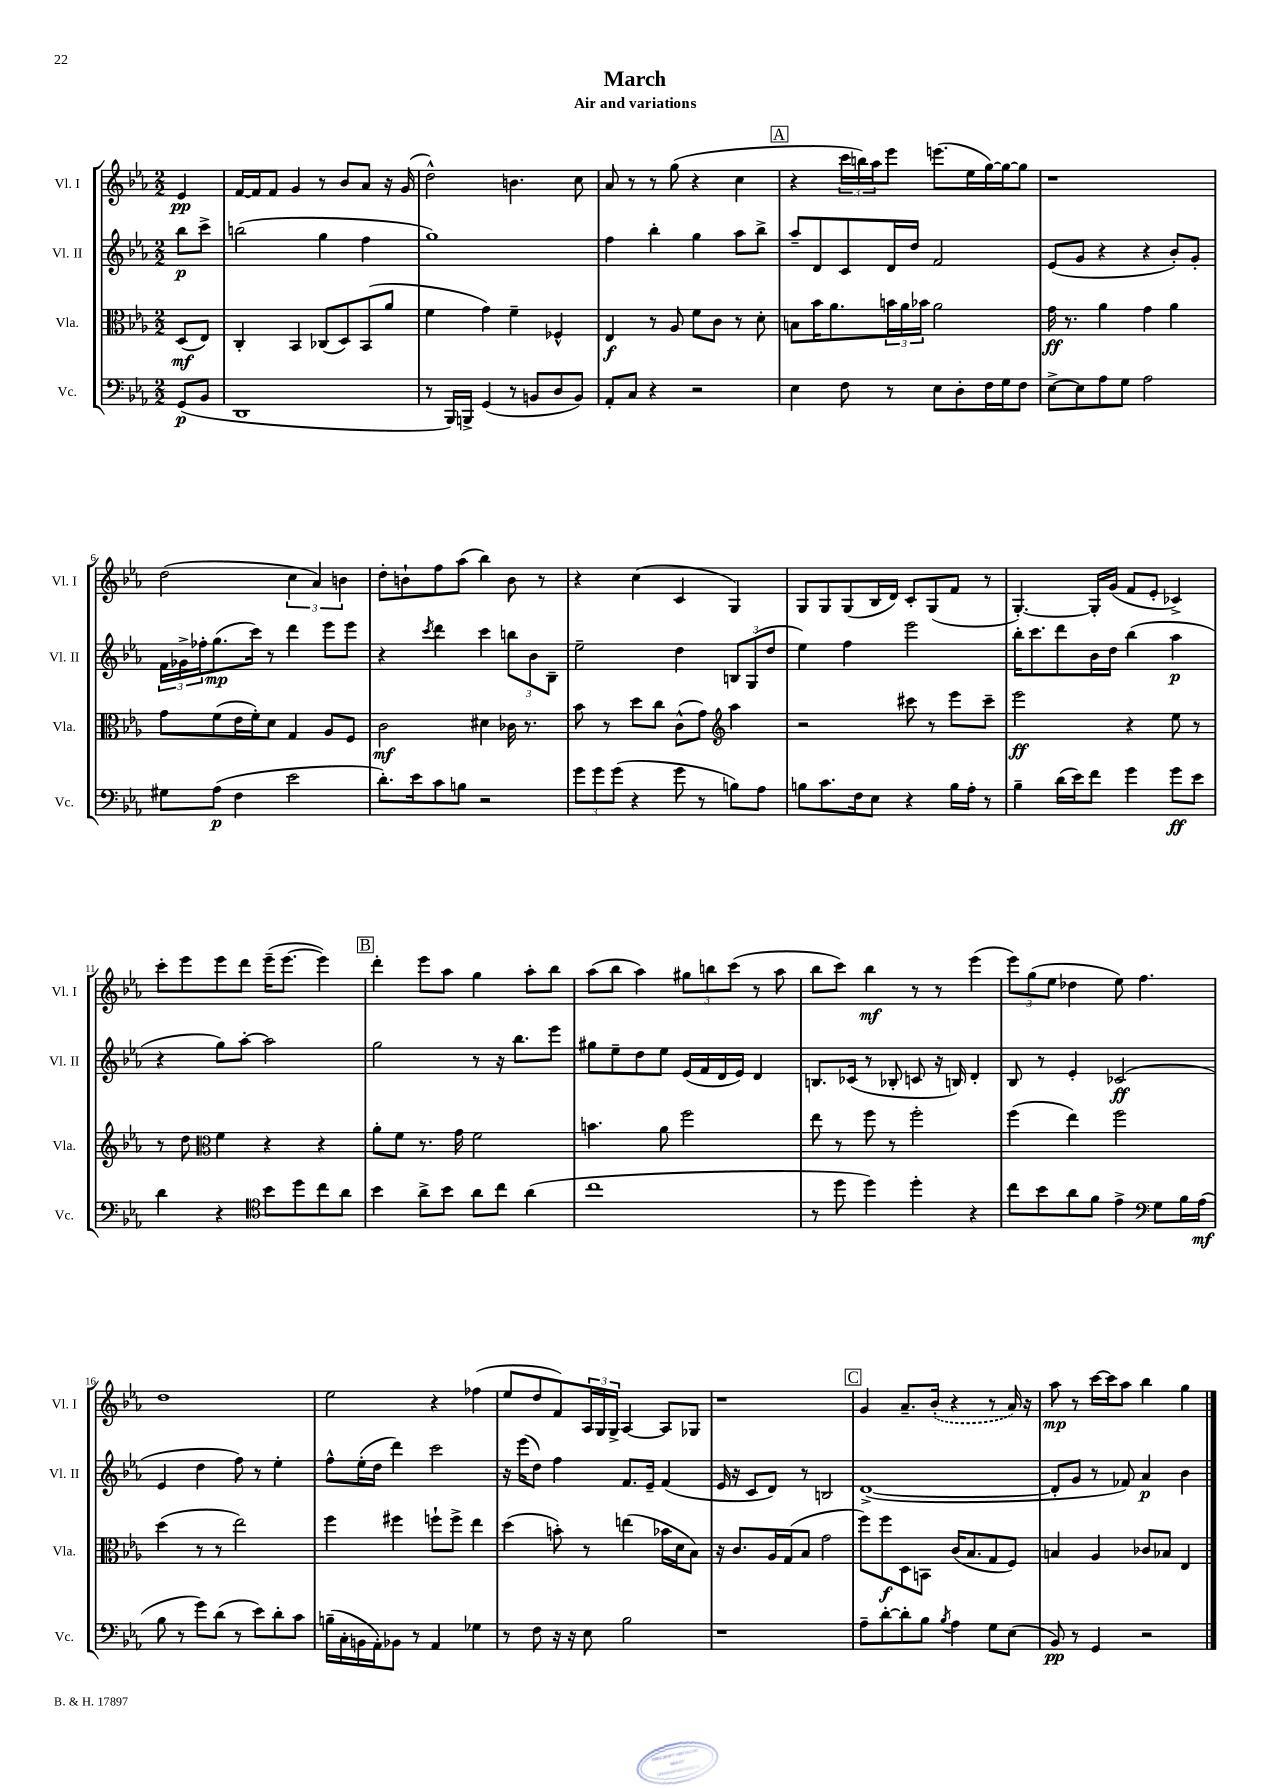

**kern	**kern	**kern	**kern
*staff4	*staff3	*staff2	*staff1
*clefF4	*clefC3	*clefG2	*clefG2
*k[b-e-a-]	*k[b-e-a-]	*k[b-e-a-]	*k[b-e-a-]
*M2/2	*M2/2	*M2/2	*M2/2
(8GG	(8D	8bb-	4e-
8BB-	8E-)	8ccc^	.
=	=	=	=
1DD	4C'	(2bb	[16f
.	.	.	16f]
.	.	.	8f
.	4BB-	.	4g
.	(8C-	4gg	8r
.	8D)	.	8b-
.	(8BB-	4ff	8a-
.	8a-	.	16r
.	.	.	(16g
=	=	=	=
8r	4f	1gg)	2dd^^)
16BBB-)	.	.	.
16BBB^	.	.	.
(4GG	4g)	.	.
8r	4f~	.	4.b
8BB	.	.	.
8D	4F-^^	.	.
8BB)	.	.	8cc
=	=	=	=
8AA-'	4E-	4ff	8a-
8C	.	.	8r
4r	8r	4bb-'	8r
.	8A-	.	(8gg
2r	8f	4gg	4r
.	8c	.	.
.	8r	8aa-	4cc
.	8d'	8bb-^	.
=	=	=	=
4E-	8B	8aa-~	4r
.	16b-	8d	.
.	8.a-	.	.
8F	.	8c	24ccc
.	.	.	24bb)
.	.	.	24aa-
8r	24b	16d	8eee-
.	24a-	.	.
.	.	16dd	.
.	24b-	.	.
8E-	2a-	2f	(8.eee
8D'	.	.	.
.	.	.	16ee-
16F	.	.	[16gg)
16G	.	.	16gg_
8F	.	.	8gg]
=	=	=	=
[8E-^	16g	(8e-	1r
.	8.r	.	.
8E-]	.	8g	.
8A-	4a-	4r	.
8G	.	.	.
2A-	4g	4r	.
.	4a-	8b-')	.
.	.	8g'	.
=	=	=	=
8G#	8g	24f	(2dd
.	.	24g-^	.
.	.	24ff-'	.
(8A-	(8f	(8.gg	.
4F	16e-	.	.
.	16f')	16ccc)	.
.	8d	8r	.
2e-	4G	4ddd	6cc
.	.	.	6a-)
.	8A-	8eee-	.
.	.	.	6b
.	8F	8eee-	.
=	=	=	=
8.d')	2c	4r	8dd'
.	.	.	8b`
16e-	.	.	.
.	.	8qccc	.
8c	.	4ddd	8ff
8B	.	.	(8aa-
2r	4d#	4ccc	4bb-)
.	16c-	12bb	8b
.	8.r	.	.
.	.	12b-	.
.	.	.	8r
.	.	12B-~	.
=	=	=	=
12g	8b-	2ee-~	4r
12g	.	.	.
.	8r	.	.
(12g	.	.	.
4r	8dd	.	(4cc
.	8cc	.	.
8g	(8c^^	4dd	4c
8r	8g)	.	.
*	*clefG2	*	*
8B)	4aa-	12B	4G)
.	.	(12G	.
8A-	.	.	.
.	.	12dd	.
=	=	=	=
8B	2r	4ee-)	8G
8.c	.	.	8G
.	.	4ff	(8G
16F	.	.	.
8E-	.	.	16B-
.	.	.	16d)
4r	8ccc#	2eee-	8c'
.	8r	.	(8G
16B	8eee-	.	8f
16A-'	.	.	.
8r	8ccc#~	.	8r
=	=	=	=
4B-~	2eee-	16bb-'	[4.G')
.	.	8.ccc	.
(16d	.	8ddd	.
16e-)	.	.	.
8f	.	16b-	16G']
.	.	16dd	(16g
4g	4r	(4bb-	8f
.	.	.	8e-'
8g	8ee-	4aa-	4c-^)
8e-	8r	.	.
=	=	=	=
4d	8r	4r	8ccc'
.	8dd	.	8eee-
*	*clefC3	*	*
4r	4f	8gg)	8eee-
.	.	[8aa-'	8ddd
*clefC4	*	*	*
8b-	4r	2aa-]	(16eee-~
.	.	.	[8.eee-
8dd	.	.	.
8cc	4r	.	4eee-])
8a-	.	.	.
=	=	=	=
4b-	8a-'	2gg	4ddd'
.	8f	.	.
8a-^	8.r	.	8eee-
8b-	.	.	8aa-
.	16g	.	.
8a-	2f	8r	4gg
8cc	.	16r	.
.	.	8.bb-	.
(4a-	.	.	8aa-'
.	.	8eee-	8bb-
=	=	=	=
1cc	4.b	8gg#	(8aa-
.	.	8ee-~	8bb-
.	.	8dd	4aa-)
.	8a-	8ee-	.
.	2ff	(16e-	12gg#
.	.	16f	.
.	.	.	12bb
.	.	16d	.
.	.	.	(12ccc
.	.	16e-)	.
.	.	4d	8r
.	.	.	8aa-
=	=	=	=
8r	8ee-	8.B	8bb-
8dd	8r	.	8ccc)
.	.	(16c-	.
4dd)	8ff	8r	4bb-
.	8r	8B-'	.
4dd'	2ff'	8c	8r
.	.	16r	8r
.	.	16B)	.
4r	.	4d'	(4eee-
=	=	=	=
8cc	(4ff	8B-	12eee-)
.	.	.	(12gg
8b-	.	8r	.
.	.	.	12ee-
8a-	4ee-)	4e-'	4dd-
8f	.	.	.
4e-^	2ff	(2c-	8ee-)
.	.	.	4.ff
*clefF4	*	*	*
8G	.	.	.
16B-	.	.	.
(16A-	.	.	.
=	=	=	=
8B-	(4dd	4e-	1dd
8r	.	.	.
8g)	8r	4dd	.
(8d	8r	.	.
8r	2ee-)	8ff)	.
8e-)	.	8r	.
8d'	.	4ee-'	.
8c	.	.	.
=	=	=	=
(16B~	4ff	8ff^^	2ee-
16C'	.	.	.
16BB	.	(16ee-'	.
16AA-')	.	16dd	.
8BB-	4ff#	4ddd)	.
8r	.	.	.
4AA-	8ff`	2ccc	4r
.	8ff^	.	.
4G-	4ee-	.	(4ff-
=	=	=	=
8r	(4dd	16r	8ee-
.	.	(16eee-	.
8F	.	8dd)	8dd
16r	8b')	4ff	8f)
16r	.	.	.
8E-	8r	.	24A-
.	.	.	24G
.	.	.	24G^
2B-	(4ee	8.f	[4A-
.	.	16e-~	.
.	16b-	(4f	8A-]
.	16d	.	.
.	8B-)	.	8G-
=	=	=	=
1r	16r	16e-	1r
.	8.c	16r	.
.	.	8c	.
.	16A-	8d)	.
.	(16G	.	.
.	8B-	8r	.
.	2g	2B	.
=	=	=	=
8A-~	8ff)	([1d^	4g
[8d'	8ff	.	.
8d']	8D	.	8.a-~
8B-	8BB	.	.
.	.	.	(16b-'
8qB-	.	.	.
4A-	(16c	.	4r
.	8.B-	.	.
8G	8G	.	8r
(8E-	8F)	.	16a-)
.	.	.	16r
=	=	=	=
8BB-)	4B	8d']	8aa-
8r	.	8g	8r
4GG	4A-	8r	[16ccc
.	.	.	16ccc]
.	.	8f-)	8aa-
2r	8c-	4a-	4bb-
.	8B-	.	.
.	4E-	4b-	4gg
==	==	==	==
*-	*-	*-	*-
